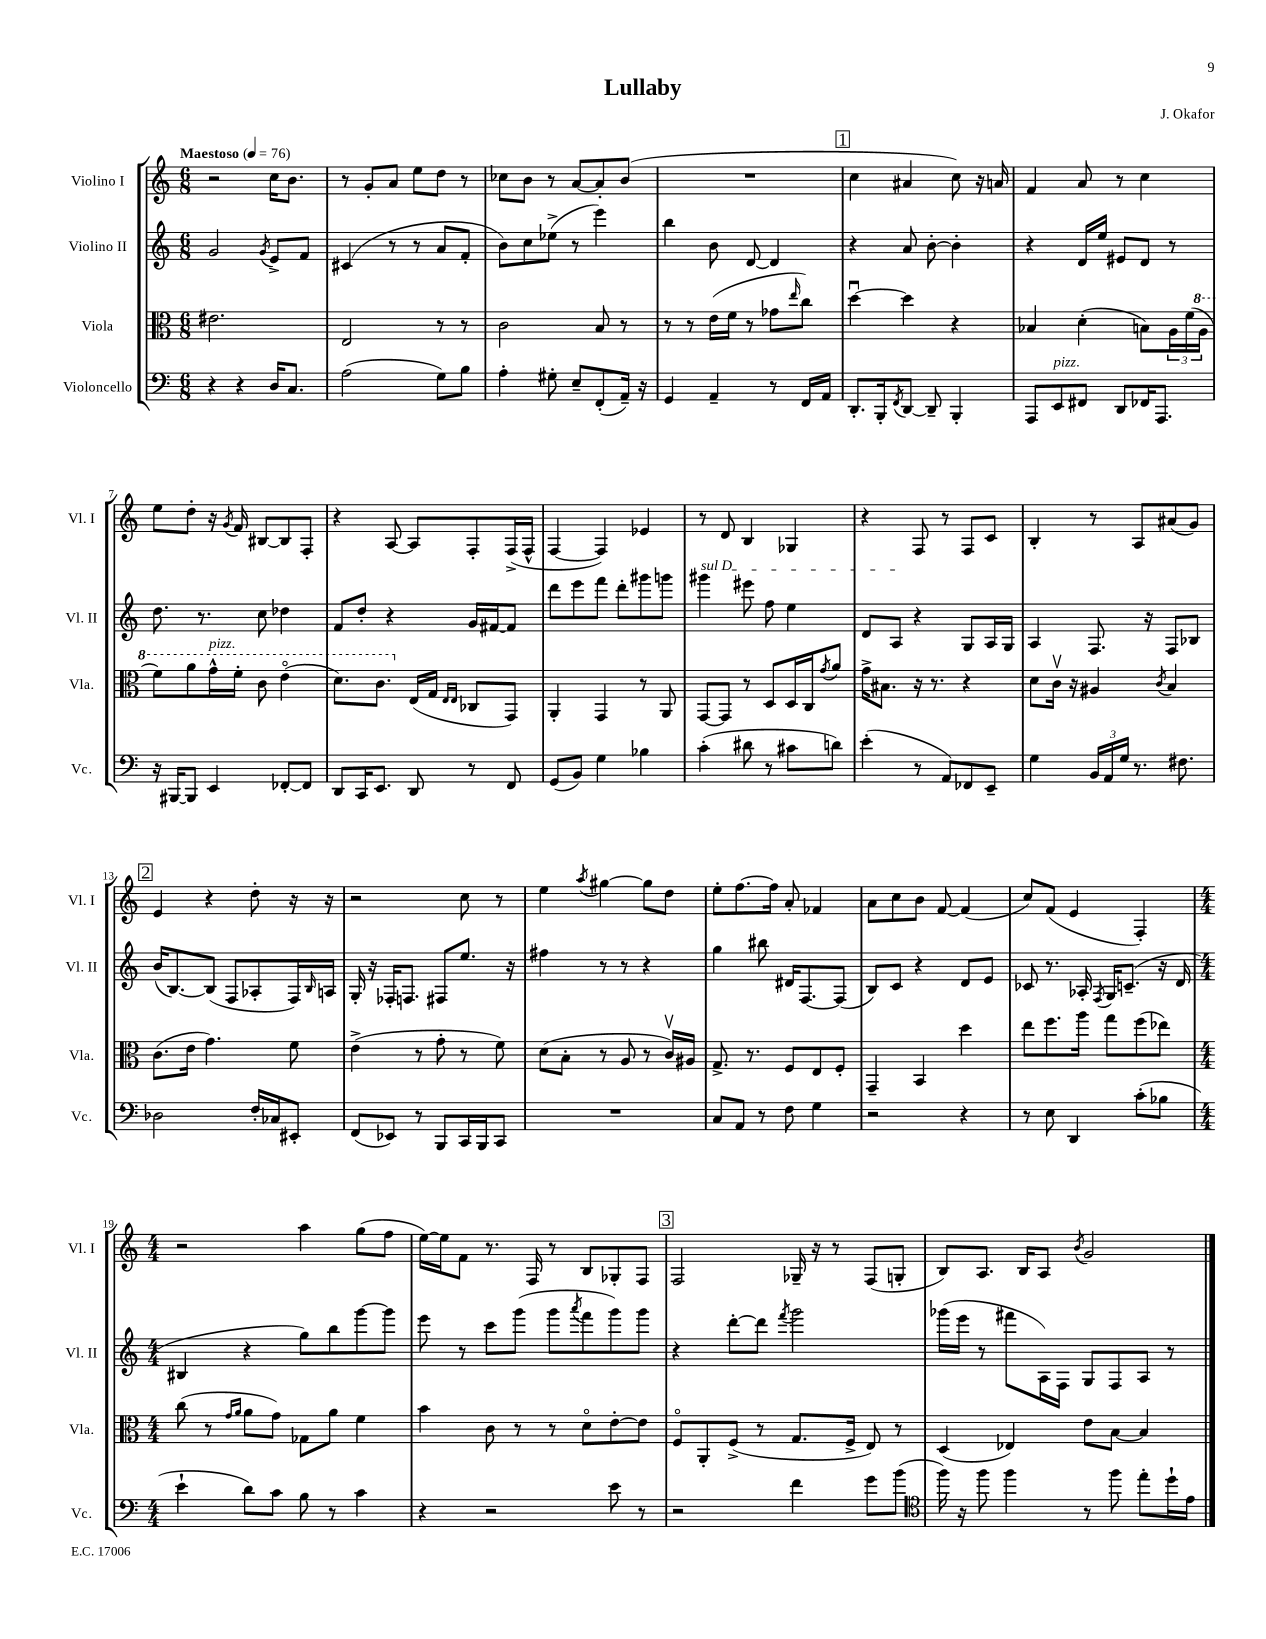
\header { title = "Lullaby" composer = "J. Okafor" }
<<
\new StaffGroup <<
\new Staff = "s0" \with { instrumentName = "Violino I" shortInstrumentName = "Vl. I" } {
    \clef treble \key c \major \numericTimeSignature \time 6/8 \tempo "Maestoso" 4 = 76
    r2 c''16 b'8. |
    r8 g'8-. a'8 e''8 d''8 r8 |
    ces''8 b'8 r8 a'8~ a'8-. b'8( |
    R2. |
    \mark \markup { \box "1" } c''4 ais'4 c''8) r16 a'16 |
    f'4 a'8 r8 c''4 |
    e''8 d''8-. r16 \acciaccatura { g'8 } f'16 bis8~ bis8 f8-. |
    r4 a8~ a8 f8-. f16->( f16-^ |
    f4~ f4) ees'4 |
    r8 d'8 b4 ges4 |
    r4 f8 r8 f8 c'8 |
    b4-. r8 a8 ais'8( g'8) |
    \mark \markup { \box "2" } e'4 r4 d''8-. r16 r16 |
    r2 c''8 r8 |
    e''4 \acciaccatura { a''8 } gis''4~ gis''8 d''8 |
    e''8-. f''8.~ f''16 a'8-. fes'4 |
    a'8 c''8 b'8 f'8~ f'4( |
    c''8) f'8( e'4 f4-.) |
    \numericTimeSignature \time 4/4 r2 a''4 g''8( f''8 |
    e''16~) e''16 f'8 r8. f16 r8 b8 ges8-. f8 |
    \mark \markup { \box "3" } f2 ges16-- r16 r8 f8( g8-. |
    b8) a8. b16 a8 \acciaccatura { b'8 } g'2 \bar "|." |
}
\new Staff = "s1" \with { instrumentName = "Violino II" shortInstrumentName = "Vl. II" } {
    \clef treble \key c \major \numericTimeSignature \time 6/8
    g'2 \acciaccatura { g'8 } e'8-> f'8 |
    cis'4( r8 r8 a'8 f'8-. |
    b'8) c''8 ees''8->( r8 e'''4) |
    b''4 b'8 d'8~ d'4 |
    \mark \markup { \box "1" } r4 a'8 b'8~-. b'4-. |
    r4 d'16 e''16 eis'8 d'8 r8 |
    d''8. r8. c''8 des''4 |
    f'8 d''8-. r4 g'16 fis'16~ fis'8 |
    d'''8 e'''8 f'''8 d'''8-. gis'''8 g'''8 |
    \once \override TextSpanner.bound-details.left.text = \markup { \italic "sul D" } gis'''4\startTextSpan eis'''8 f''8 e''4 |
    d'8 a8\stopTextSpan r4 g8 a16 g16 |
    a4 f8. r16 f8 bes8 |
    \mark \markup { \box "2" } b'16( b8.~) b8( f8 aes8-. f16) \grace { b16 } a16 |
    g16-. r16 fes16-. f8. fis8 e''8. r16 |
    fis''4 r8 r8 r4 |
    g''4 bis''8 dis'16 f8.~ f8( |
    b8) c'8 r4 d'8 e'8 |
    ces'8 r8. aes16-. \acciaccatura { f8 } g16 c'8.--( r16 d'16 |
    \numericTimeSignature \time 4/4 bis4 r4 g''8) b''8 g'''8~ g'''8 |
    e'''8 r8 c'''8 g'''8( g'''8 \acciaccatura { a'''8 } f'''8 g'''8) g'''8 |
    \mark \markup { \box "3" } r4 d'''8~-. d'''8 \acciaccatura { f'''8 } g'''2 |
    ges'''16( e'''16 r8 fis'''8 a16) f16 g8 f8 a8 r8 \bar "|." |
}
\new Staff = "s2" \with { instrumentName = "Viola" shortInstrumentName = "Vla." } {
    \clef alto \key c \major \numericTimeSignature \time 6/8
    eis'2. |
    e2 r8 r8 |
    c'2 b8 r8 |
    r8 r8 e'16( f'16 r8 ges'8 \grace { e''16 } c''8) |
    \mark \markup { \box "1" } d''4~\downbow d''4 r4 |
    bes4 d'4-.( b8) \tuplet 3/2 { a16 f'16( \ottava #1 a'16 } |
    f''8) a''8 g''16-^^\markup { \italic "pizz." } f''16-. c''8 e''4\flageolet( |
    d''8.) c''8. \ottava #0 e16( g16 \grace { e16 e16 } ces8 g,8) |
    a,4-. g,4 r8 a,8 |
    g,8~ g,8 r8 d8 d16 c16 \acciaccatura { g'8 } a'8 |
    g'16-> bis8. r16 r8. r4 |
    d'8 c'16\upbow r16 ais4 \acciaccatura { c'8 } b4 |
    \mark \markup { \box "2" } c'8.( e'16 g'4.) f'8 |
    e'4->( r8 g'8-. r8 f'8) |
    d'8( b8-. r8 a8 r8 c'16\upbow) ais16 |
    g8.-> r8. f8 e8 f8-. |
    g,4-- b,4 d''4 |
    e''8 f''8. a''16 g''8 f''8( ees''8) |
    \numericTimeSignature \time 4/4 c''8( r8 \grace { g'16 a'16 } a'8 g'8) ges8 a'8 f'4 |
    b'4 c'8 r8 r8 d'8\flageolet e'8~-. e'8 |
    \mark \markup { \box "3" } f8\flageolet a,8-. f8->( r8 g8. f16-> e8) r8 |
    d4( ees4) e'8 b8~ b4 \bar "|." |
}
\new Staff = "s3" \with { instrumentName = "Violoncello" shortInstrumentName = "Vc." } {
    \clef bass \key c \major \numericTimeSignature \time 6/8
    r4 r4 d16 c8. |
    a2( g8) b8 |
    a4-. gis8-. e8-- f,8-.( a,16--) r16 |
    g,4 a,4-- r8 f,16 a,16 |
    \mark \markup { \box "1" } d,8.-. b,,16-. \acciaccatura { f,8 } d,8~ d,8-- b,,4-. |
    a,,8 e,8^\markup { \italic "pizz." } fis,8 d,8 fes,16 a,,8. |
    r16 bis,,16~ bis,,8 e,4 fes,8~-. fes,8 |
    d,8 c,16 e,8. d,8 r8 f,8 |
    g,8( b,8) g4 bes4 |
    c'4-.( dis'8 r8 cis'8 d'8) |
    e'4-.( r8 a,8) fes,8 e,8-- |
    g4 \tuplet 3/2 { b,16 a,16 g16 } r8. fis8. |
    \mark \markup { \box "2" } des2 f16-. ces16 eis,8-. |
    f,8( ees,8) r8 b,,8 c,16 b,,16 c,8 |
    R2. |
    c8 a,8 r8 f8 g4 |
    r2 r4 |
    r8 e8 d,4 c'8-.( bes8 |
    \numericTimeSignature \time 4/4 e'4-! d'8) c'8 b8 r8 c'4 |
    r4 r2 e'8 r8 |
    \mark \markup { \box "3" } r2 f'4 g'8 b'8( |
    \clef tenor f''16) r16 f''8 f''4 r8 f''8 e''8-. d''16-! e'16 \bar "|." |
}
>>
>>
